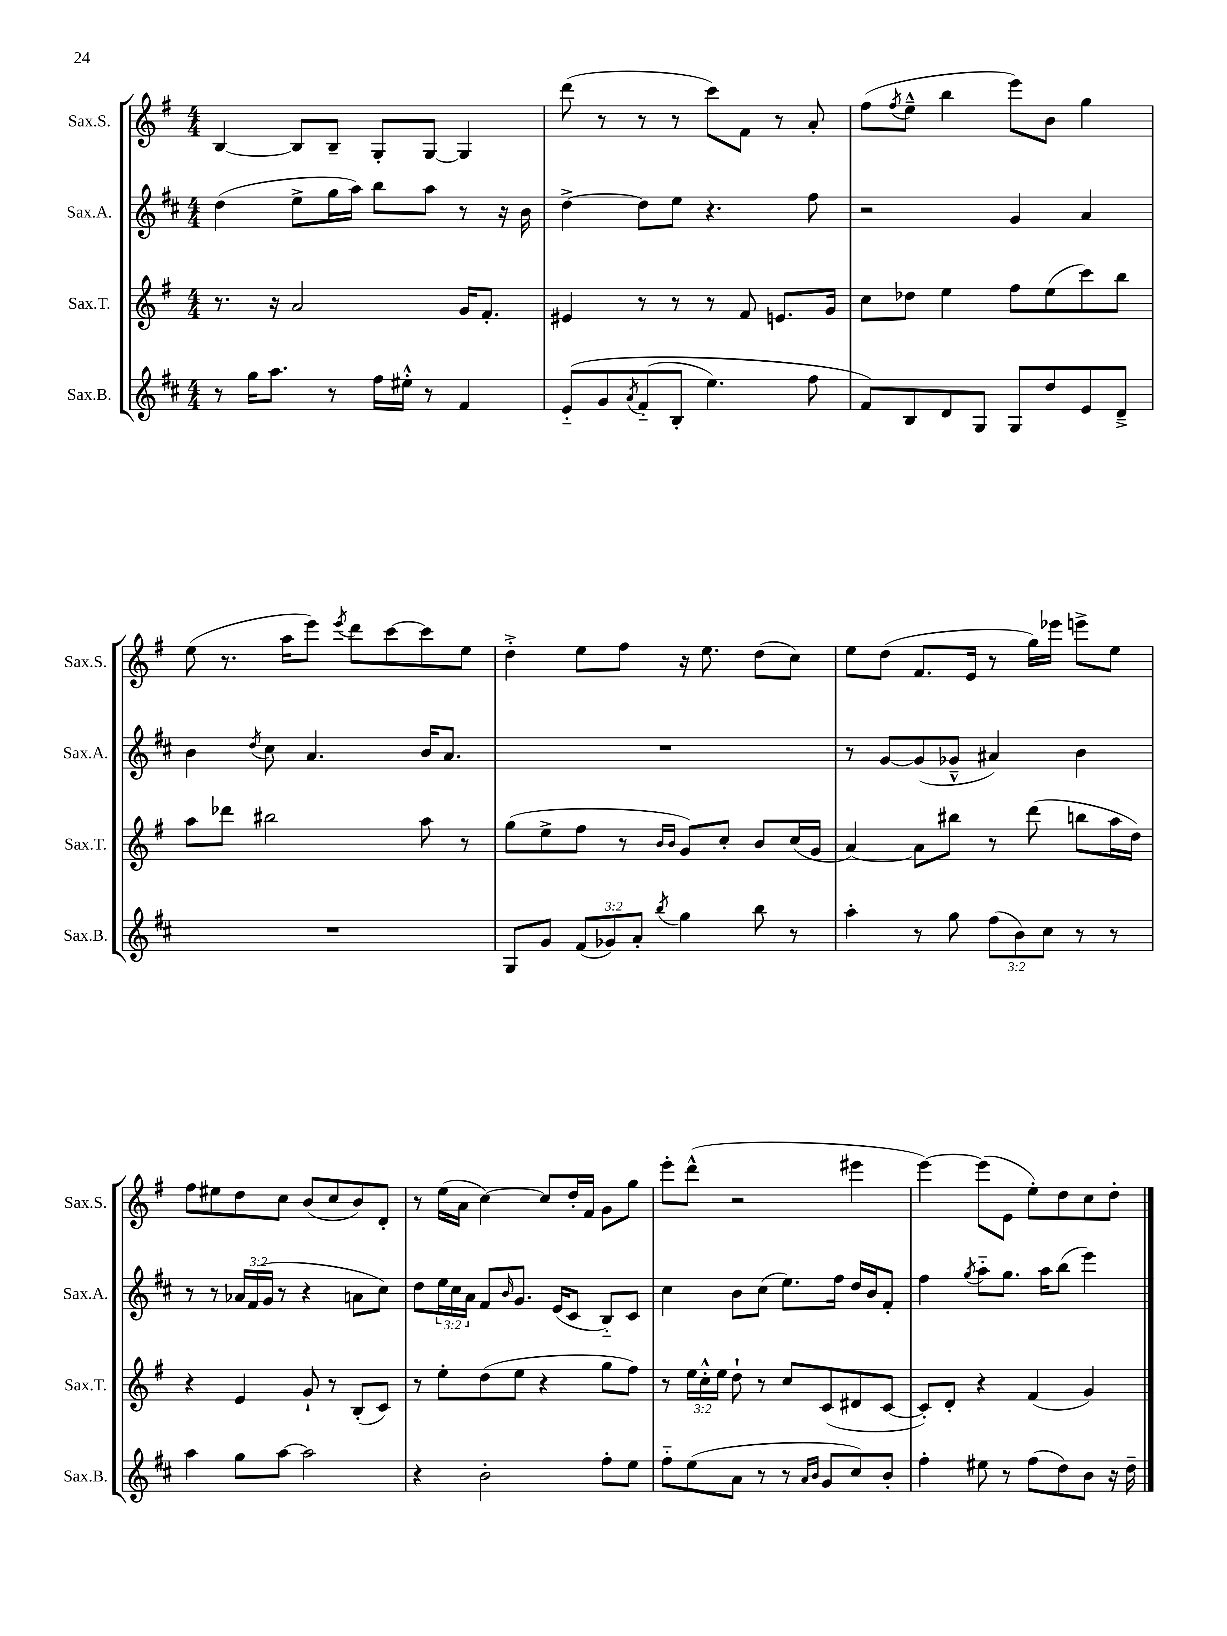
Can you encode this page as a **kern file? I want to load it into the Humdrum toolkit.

**kern	**kern	**kern	**kern
*part4	*part3	*part2	*part1
*staff4	*staff3	*staff2	*staff1
*I"Sax.B.	*I"Sax.T.	*I"Sax.A.	*I"Sax.S.
*I'Sax.B.	*I'Sax.T.	*I'Sax.A.	*I'Sax.S.
*clefG2	*clefG2	*clefG2	*clefG2
*k[f#c#]	*k[f#]	*k[f#c#]	*k[f#]
*M4/4	*M4/4	*M4/4	*M4/4
=8	=8	=8	=8
8r	8.r	(4dd\	[4B/
16gg\KL	.	.	.
8.aa\J	16r	.	.
.	2a/	8ee^\L	8B/L]
8r	.	16gg\L	8B~/J
.	.	16aa\JJ)	.
16ff#\LL	.	8bb\L	8G'/L
16ee#X'^^\JJ	.	.	.
8r	.	8aa\J	[8G/J
4f#/	16g/KL	8r	4G/]
.	8.f#'/J	.	.
.	.	16r	.
.	.	16b\	.
=9	=9	=9	=9
(8e/L	4e#X/	[4dd^\	(8ddd\
8g/	.	.	8r
8qa/	.	.	.
(8f#/	8r	8dd\L]	8r
8B'/J	8r	8ee\J	8r
4.ee\)	8r	4.r	8ccc\L)
.	8f#/	.	8f#\J
.	8.en/L	.	8r
8ff#\	.	8ff#\	8a'/
.	16g/Jk	.	.
=10	=10	=10	=10
8f#/L)	8cc\L	2r	(8ff#\L
.	.	.	8qff#/
8B/	8dd-X\J	.	8ee~^^\J
8d/	4ee\	.	4bb\
8G/J	.	.	.
8G/L	8ff#\L	4g/	8eee\L)
8dd/	(8ee\	.	8b\J
8e/	8ccc\)	4a/	4gg\
8d~^/J	8bb\J	.	.
!!LO:LB:g=z
=11	=11	=11	=11
1r	8aa\L	4b\	(8ee\
.	8ddd-X\J	.	8.r
.	.	8qdd/	.
.	2bb#X\	8cc#\	.
.	.	.	16aa\KL
.	.	4.a/	8eee\J)
.	.	.	8qeee/
.	.	.	8ddd\L
.	.	.	[8ccc\
.	8aa\	16b/KL	8ccc\]
.	.	8.a/J	.
.	8r	.	8ee\J
=12	=12	=12	=12
8G/L	(8gg\L	1r	4dd'^\
8g/J	8ee^\	.	.
(12f#/L	8ff#\J	.	8ee\L
12g-X/)	.	.	.
.	8r	.	8ff#\J
12a'/J	.	.	.
.	16qqb/LL	.	.
8qbb/	16qqb/JJ	.	.
4gg\	8g/L)	.	16r
.	.	.	8.ee\
.	8cc'/J	.	.
8bb\	8b/L	.	(8dd\L
8r	(16cc/L	.	8cc\J)
.	16g/JJ	.	.
=13	=13	=13	=13
4aa'\	[4a/)	8r	8ee\L
.	.	[8g/L	(8dd\J
8r	8a\L]	(8g/]	8.f#/L
8gg\	8bb#X\J	8g-X~^^/J	.
.	.	.	16e/Jk
(12ff#\L	8r	4a#X/)	8r
12b\)	.	.	.
.	(8ddd\	.	16gg\LL)
12cc#\J	.	.	.
.	.	.	16eee-X\JJ
8r	8bbn\L	4b\	8eeen^\L
8r	16aa\L	.	8ee\J
.	16dd\JJ)	.	.
!!LO:LB:g=z
=14	=14	=14	=14
4aa\	4r	8r	8ff#\L
.	.	8r	8ee#X\
8gg\L	4e/	24a-X/LL	8dd\
.	.	(24f#/	.
.	.	24g/JJ	.
[8aa\J	.	8r	8cc\J
2aa\]	8g`/	4r	(8b/L
.	8r	.	8cc/
.	(8B'/L	8an\L	8b/)
.	8c/J)	8cc#\J)	8d'/J
=15	=15	=15	=15
4r	8r	8dd\L	8r
.	8ee'\L	24ee\L	(16ee\LL
.	.	24cc#\	.
.	.	.	16a\JJ
.	.	24a\JJ	.
2b'\	(8dd\	8f#/L	[4cc\)
.	.	16qqb/	.
.	8ee\J	8.g/J	.
.	4r	.	8cc/L]
.	.	(16e/KL	.
.	.	8c#/J	16dd'/L
.	.	.	16f#/JJ
8ff#'\L	8gg\L	8B/L)	8g\L
8ee\J	8ff#\J)	8c#/J	8gg\J
=16	=16	=16	=16
8ff#\L	8r	4cc#\	8eee'\L
(8ee\	24ee\LL	.	(8ddd^^\J
.	24cc'^^\	.	.
.	24ee\JJ	.	.
8a\J	8dd`\	8b\L	2r
8r	8r	(8cc#\J	.
8r	8cc/L	8.ee\L)	.
16qqa/LL	.	.	.
16qqb/JJ	.	.	.
8g/L	(8c/	.	.
.	.	16ff#\Jk	.
8cc#/)	8d#X/	16dd/LL	4eee#X\
.	.	16b/J	.
8b'/J	[8c/J	8f#'/J	.
=17	=17	=17	=17
4ff#'\	8c'/L])	4ff#\	[4eee\)
.	8d'/J	.	.
.	.	8qgg/	.
8ee#X\	4r	8aa\L	(8eee\L]
8r	.	8.gg\J	8e\J
(8ff#\L	(4f#/	.	8ee'\L)
.	.	16aa\KL	.
8dd\)	.	(8bb\J	8dd\
8b\J	4g/)	4eee\)	8cc\
16r	.	.	8dd'\J
16dd~\	.	.	.
==	==	==	==
*-	*-	*-	*-
